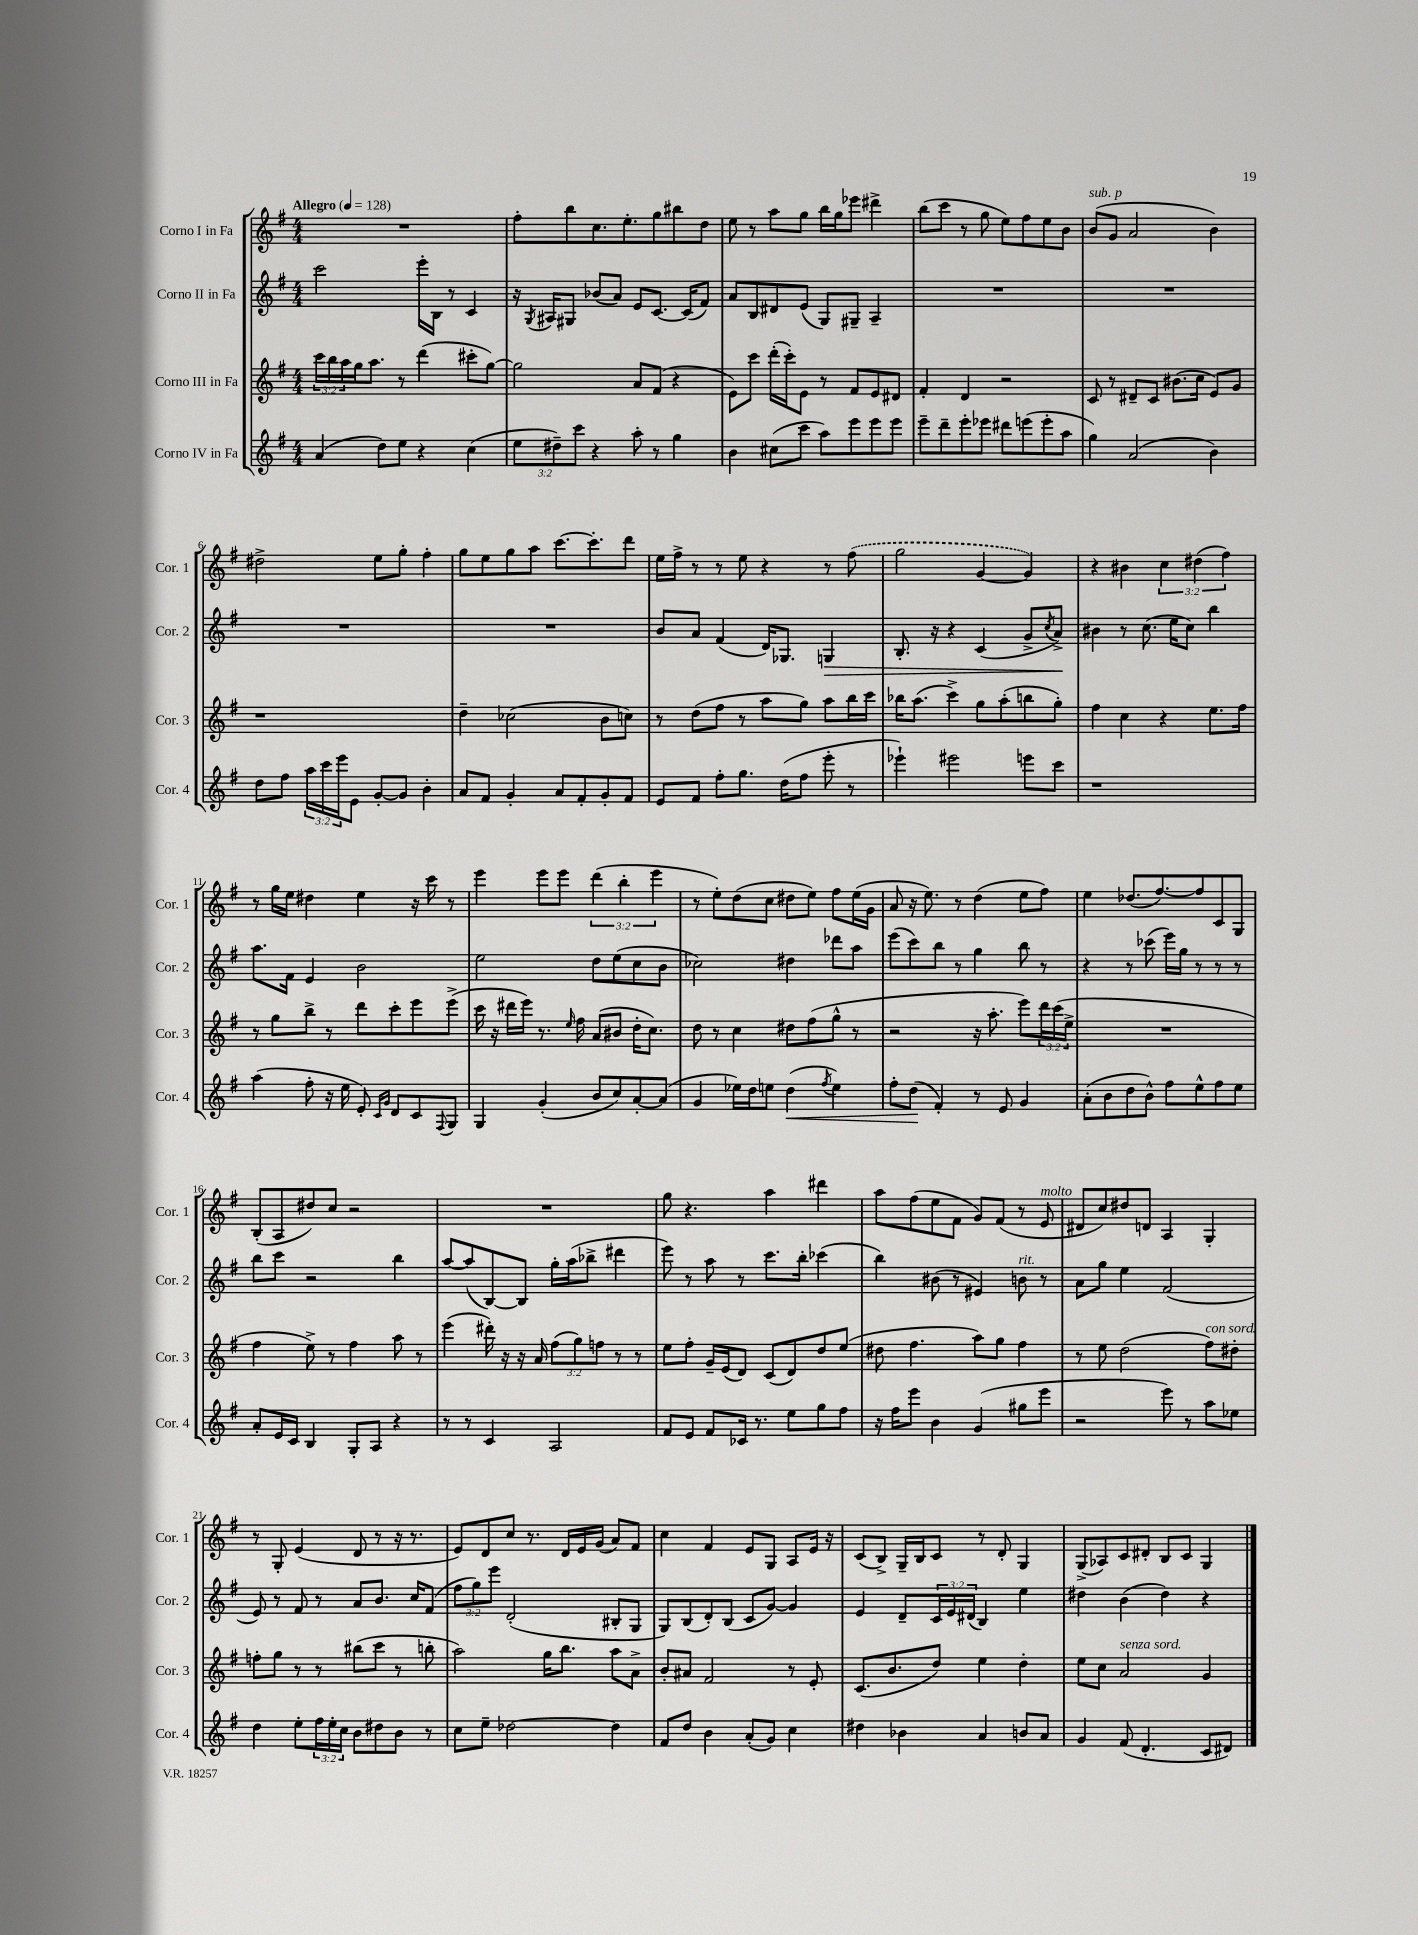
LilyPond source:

<<
\new StaffGroup <<
\new Staff = "s0" \with { instrumentName = "Corno I in Fa" shortInstrumentName = "Cor. 1" } {
    \clef treble \key g \major \numericTimeSignature \time 4/4 \override Staff.TupletNumber.text = #tuplet-number::calc-fraction-text \tempo "Allegro" 4 = 128
    R1 |
    fis''8-. b''8 c''8. e''8.-. g''8 bis''8 d''8 |
    e''8 r8 a''8 g''8 b''16 g''16 ees'''8 dis'''4-> |
    b''8( c'''8 r8 g''8 e''8) fis''8 e''8 b'8 |
    b'8^\markup { \italic "sub. p" }( g'8 a'2 b'4) |
    dis''2-> e''8 g''8-. fis''4-. |
    g''8 e''8 g''8 a''8 c'''8.~ c'''8.-. d'''8 |
    e''16 fis''16-> r8 r8 e''8 r4 r8 \once \slurDashed fis''8( |
    g''2 g'4~ g'4) |
    r4 bis'4 \tuplet 3/2 { c''4 dis''4( fis''4) } |
    r8 g''16 e''16 dis''4 e''4 r16 c'''16 r8 |
    e'''4 e'''8 e'''8 \tuplet 3/2 { d'''4( b''4-. e'''4 } |
    r8 e''8-.) d''8( c''8 dis''8 e''8) fis''8 e''16( g'16 |
    a'8 r16 e''8.) r8 d''4( e''8 fis''8) |
    e''4 des''8.( fis''8.~) fis''8 c'8 g8 |
    b8-.( a8 dis''8) c''8 r2 |
    R1 |
    g''8 r4. a''4 dis'''4 |
    a''8 fis''8( e''8 fis'8 g'8) fis'8( r8 e'8^\markup { \italic "molto" } |
    dis'8 c''8) dis''8 d'8 a4 g4-. |
    r8 g8-. e'4( d'8 r8 r16 r8. |
    e'8) d'8 c''8 r8. d'16 e'16 g'16( a'8) fis'8 |
    c''4 fis'4 e'8 g8 a8 e'16 r16 |
    c'8( b8->) g16-- b16 c'8 r8 d'8-. g4 |
    g8->( aes8) c'8 dis'8-. b8 c'8 g4 \bar "|." |
}
\new Staff = "s1" \with { instrumentName = "Corno II in Fa" shortInstrumentName = "Cor. 2" } {
    \clef treble \key g \major \numericTimeSignature \time 4/4 \override Staff.TupletNumber.text = #tuplet-number::calc-fraction-text
    c'''2 e'''16-. b16 r8 c'4 |
    r16 \acciaccatura { g8 } ais16 gis8 bes'8( a'8) e'8 c'8.~ c'16( fis'8) |
    a'8 b8 dis'8 e'8( g8) gis8-- a4-- |
    R1 |
    R1 |
    R1 |
    R1 |
    b'8 a'8 fis'4( d'16) ges8. g4\> |
    b8.-. r16 r4 c'4( g'8-> \acciaccatura { c''8 } a'8->\!) |
    bis'4 r8 c''8.( e''16 c''8) b''4 |
    a''8. fis'16 e'4 b'2 |
    e''2 d''8 e''8( c''8 b'8 |
    ces''2) dis''4 des'''8 a''8 |
    e'''8( c'''8) b''8 r8 g''4 b''8 r8 |
    r4 r8 ces'''8( e'''16) g''16 r8 r8 r8 |
    b''8 c'''8 r2 b''4 |
    a''8~ a''8( b8~) b8 g''16-. a''16( bes''8-> dis'''4 |
    e'''8) r8 a''8 r8 c'''8. b''16-. ces'''4( |
    b''4) bis'8( r8 eis'4) b'8^\markup { \italic "rit." } r8 |
    a'8 g''8 e''4 fis'2( |
    e'8) r8 fis'8 r8 a'8 b'8. c''16 fis'8( |
    \tuplet 3/2 { fis''8 g''8) e'''8 } d'2-.( bis8-. g8 |
    g8) b8( d'8-.) b8( c'8 g'8~) g'4 |
    e'4 d'8-- \tuplet 3/2 { c'16 e'16 dis'16( } b4) e''4 |
    dis''4 b'4( dis''4) r4 \bar "|." |
}
\new Staff = "s2" \with { instrumentName = "Corno III in Fa" shortInstrumentName = "Cor. 3" } {
    \clef treble \key g \major \numericTimeSignature \time 4/4 \override Staff.TupletNumber.text = #tuplet-number::calc-fraction-text
    \tuplet 3/2 { c'''16 b''16 a''16 } g''16 a''8. r8 d'''4( cis'''8-. g''8~) |
    g''2 a'8 fis'8( r4 |
    e'8) c'''8 d'''16-.( c'''16-.) e'8 r8 fis'8 e'8 dis'8 |
    fis'4-. d'4 r2 |
    c'8 r8 dis'8-- c'8 bis'8.( c''16 e'8) g'8 |
    r1 |
    d''4-- ces''2( b'8 c''8) |
    r8 d''8( fis''8 r8 a''8 g''8) a''8 b''16 c'''16 |
    bes''16 a''8.( c'''4->) g''8 a''8-.( b''8 g''8-.) |
    fis''4 c''4 r4 e''8. fis''16 |
    r8 g''8 b''8-> r8 d'''8 c'''8-. e'''8 e'''8->( |
    c'''16 r16 dis'''16 e'''16) r8. \grace { e''16 } fis''16 a'8( bis'8 d''16-. c''8.) |
    d''8 r8 c''4 dis''8 fis''8( g''8-^ r8 |
    r2 r16 a''8.-. e'''8) \tuplet 3/2 { d'''16 c'''16( e''16-> } |
    R1 |
    fis''4 e''8->) r8 fis''4 a''8 r8 |
    e'''4( dis'''16-.) r16 r16 a'16 \tuplet 3/2 { fis''8( g''8) f''8 } r8 r8 |
    e''8 fis''8-. g'16-- e'16( d'8) c'8( d'8) d''8 e''8( |
    dis''8 fis''4. a''8) g''8 fis''4 |
    r8 e''8 d''2( fis''8^\markup { \italic "con sord." }) dis''8-. |
    f''8-. g''8 r8 r8 bis''8( c'''8 r8 b''8-. |
    a''2) g''16 b''8. a''8 a'8-> |
    b'8-. ais'8 fis'2 r8 e'8-. |
    c'8.( b'8. d''8) e''4 d''4-. |
    e''8 c''8 a'2^\markup { \italic "senza sord." } g'4 \bar "|." |
}
\new Staff = "s3" \with { instrumentName = "Corno IV in Fa" shortInstrumentName = "Cor. 4" } {
    \clef treble \key g \major \numericTimeSignature \time 4/4 \override Staff.TupletNumber.text = #tuplet-number::calc-fraction-text
    a'4( d''8) e''8 r4 c''4( |
    \tuplet 3/2 { e''8 dis''8--) c'''8 } r4 a''8-. r8 g''4 |
    b'4 cis''8( c'''8 a''8) e'''8 e'''8 e'''8 |
    e'''8-- d'''8-- e'''8-. ees'''8 dis'''8 e'''8( e'''8-. a''8 |
    g''4) a'2( b'4) |
    d''8 fis''8 \tuplet 3/2 { a''16 c'''16 e'''16 } e'8 g'8~-. g'8 b'4-. |
    a'8 fis'8 g'4-. a'8 fis'8-. g'8-. fis'8 |
    e'8 fis'8 fis''8-. g''8. d''16( fis''8 e'''8-. r8 |
    ees'''4-!) eis'''2 e'''8 c'''8 |
    r1 |
    a''4( fis''8-. r16 e''16 e'8-.) \grace { c'16 g'16 } d'8 c'8 \appoggiatura { fis8 } g8 |
    g4 g'4-.( b'8 c''8) a'8~-. a'8( |
    g'4 ees''16) d''16 e''8 d''4\<( \acciaccatura { fis''8 } e''4) |
    fis''8-. d''8\!( fis'4-.) r8 e'8 g'4 |
    a'8-.( b'8 d''8 b'8-^) fis''8 e''8-^ fis''8 e''8 |
    a'8-. e'16 c'16 b4 g8-. a8 r4 |
    r8 r8 c'4 a2 |
    fis'8 e'8 fis'8 ces'16 r8. e''8 g''8 fis''8 |
    r16 fis''16 e'''8 b'4 g'4( gis''8 e'''8 |
    r2 e'''8) r8 a''8 ees''8 |
    d''4 e''8-. \tuplet 3/2 { fis''16 e''16-. c''16 } b'8 dis''8 b'8 r8 |
    c''8 e''8-- des''2~ des''4 |
    fis'8 d''8 b'4 a'8-.( g'8) c''4 |
    dis''4 bes'4 a'4 b'8 a'8 |
    g'4 fis'8( d'4.-. c'8 dis'8) \bar "|." |
}
>>
>>
